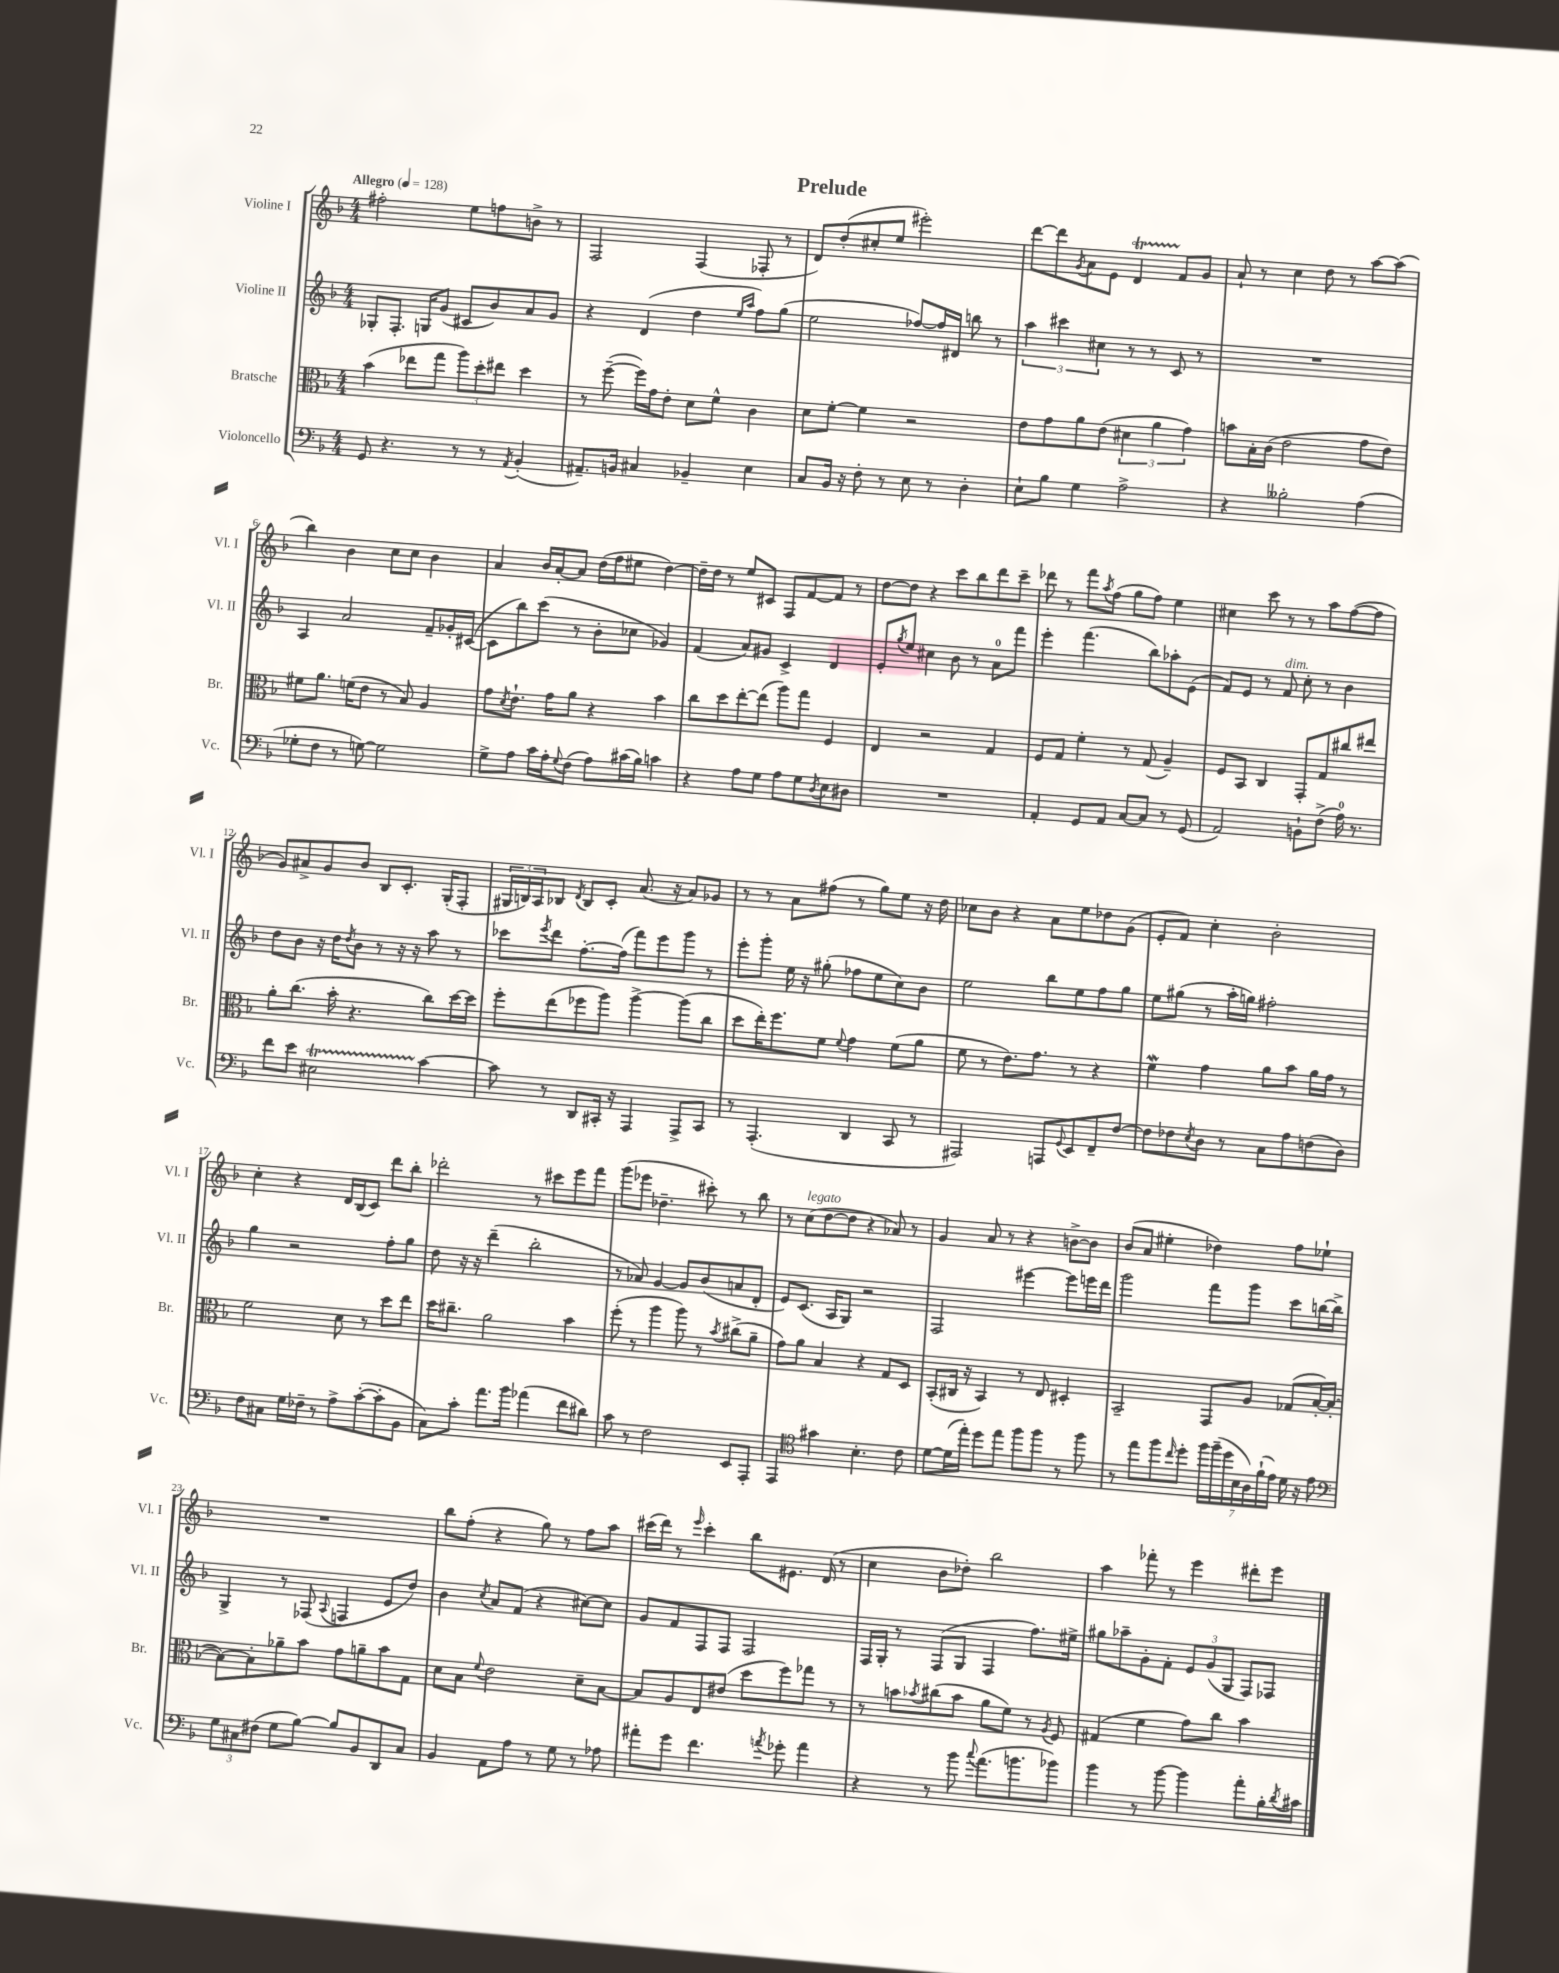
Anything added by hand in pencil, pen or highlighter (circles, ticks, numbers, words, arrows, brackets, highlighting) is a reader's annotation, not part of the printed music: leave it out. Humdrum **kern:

**kern	**kern	**kern	**kern
*staff4	*staff3	*staff2	*staff1
*clefF4	*clefC3	*clefG2	*clefG2
*k[b-]	*k[b-]	*k[b-]	*k[b-]
*M4/4	*M4/4	*M4/4	*M4/4
*MM128	*MM128	*MM128	*MM128
8GG	(4b-	8G-'	2ff#'
4.r	.	8.F'	.
.	8ee-	.	.
.	.	16G	.
.	8gg	(8g	.
8r	12aa)	8c#	8ee
.	12dd'	.	.
8r	.	8b-)	8ff
.	12ee#	.	.
8qAA	.	.	.
(4BB-'	4dd	8a	8b^
.	.	8g	8r
=	=	=	=
8.AA#~)	8r	4r	2F
.	([8ff~	.	.
16BB	.	.	.
4C#	16ff])	(4d	.
.	16g	.	.
.	8e'	.	.
4BB-~	8d	4dd	(4F
.	8f^^	.	.
.	.	16qqee	.
.	.	16qqaa	.
4E	4c	8ff)	8F-'
.	.	(8gg	8r
=	=	=	=
8C	8d	2ee	8d)
16BB-	[8f'	.	(8dd'
16r	.	.	.
8F'	4f]	.	8cc#'
8r	.	.	8ee
8E	2r	[8ff-)	2eee#')
8r	.	16ff-]	.
.	.	16d#	.
4D'	.	8bb	.
.	.	8r	.
=	=	=	=
8E`	8e	6aa	[8ddd
8B-	8g	.	8ddd]
.	.	6ccc#	.
.	.	.	8qg
4G	8a	.	8a
.	.	6cc#	.
.	(8e	.	8e
2A^	6d#	8r	4d
.	.	8r	.
.	6a	.	.
.	.	8c	8f
.	6g)	.	.
.	.	8r	8g
=	=	=	=
4r	8b	1r	8a`
.	16B-'	.	8r
.	(16c	.	.
2B--'	2e	.	4cc
.	.	.	8dd
.	.	.	8r
(4A	8g	.	[8aa
.	8e)	.	(8aa]
=	=	=	=
8G-'	8f#	4A	4bb-)
8F	8.a	.	.
8r	.	2a	4b-
.	(16f	.	.
[8G)	8e	.	.
2G]	8r	.	8cc
.	8B-)	.	8cc
.	4A	8f~	4b-
.	.	16g-'	.
.	.	([16c#	.
=	=	=	=
8G^	8g	8c#]	4a
.	8qd	.	.
8A	8.e`	8bb-)	.
16c	.	(8ccc	16b-
16A'	16g	.	[16a'
8qqG	.	.	.
(8F	8a	8r	8a]
8A)	4r	8b-'	(16dd
.	.	.	16ff
(16c#	.	8cc-	8ee#
16B-)	.	.	.
4c	4b-	4g-)	[4dd)
=	=	=	=
4r	8cc	(4f	16dd~]
.	.	.	16dd
.	8dd	.	8r
8A	[8ee'	8a)	8ee
8G	(8ee]	8g#	8c#
8A	8aa)	4c^	8F
8G	8gg	.	[8f
8qD	.	.	.
8E	4F	4d	8f]
8D#	.	.	8r
=	=	=	=
1r	4E	8e'	[8dd
.	.	8qgg	.
.	.	8ee	8dd]
.	2r	4cc#	4r
.	.	8b-	8ccc
.	.	8r	8bb-
.	4G	8a	8ddd
.	.	8fff	8ccc~
=	=	=	=
4AA'	8F	4eee'	8ddd-
.	8G	.	8r
8GG	4f'	(4.fff	8fff
.	.	.	8qaa
8AA	.	.	(8ff
[8C	8r	.	8gg
8C]	(8G	8bb-)	8ff)
8r	4A~)	8aa-'	4ee
(8GG	.	(8e	.
=	=	=	=
2AA)	8F	8f)	4cc#
.	8BB-	8e	.
.	4C	8r	8ccc
.	.	8f	8r
8BB`	8GG'	8cc'	8r
(8F^	8G	8r	8aa
16A)	8cc#	4b-	([8ff
8.r	.	.	.
.	8ee#	.	8ff]
=	=	=	=
8f	8a'	8dd	8g)
8e	(8.cc	8b-	8a#^
2E#	.	16r	8g
.	16b-'	16dd	.
.	.	8qdd	.
.	4.r	8b-	8b-
.	.	8r	8B-
.	.	16r	8.c'
.	.	16r	.
[4c	8cc)	8aa	.
.	.	.	(16G'
.	[16dd	8r	8F'
.	16dd]	.	.
=	=	=	=
8c]	8ff'	8ccc-	24G#
.	.	.	24B)
.	.	.	24A
.	.	8qeee	.
8r	(8ee	8ddd	8B-
.	.	.	8qd
8DD	8ff-	[8.ff'	8B-
16CC#'	8aa)	.	8c'
16r	.	(16ff]	.
4AAA	[4aa^	8fff)	(8.a
.	.	8eee	.
.	.	.	16r
8AAA^	(8aa]	8ggg	8a)
8CC#	8cc	8r	8g-
=	=	=	=
8r	8dd	8eee'	8r
(4.AAA'	16ee')	8ggg'	8r
.	8.ff	.	.
.	.	16ee	8a
.	.	16r	.
.	8f	(8gg#'	(8ff#
.	8qqf	.	.
4DD	4g	8ff-	8r
.	.	8ee	8gg)
8CC	(8f	8cc)	8ee
8r	8a	8b-	16r
.	.	.	16dd
=	=	=	=
2AAA#)	8f	2ee	8cc-
.	8r	.	8b-
.	8.e)	.	4r
.	8.g	.	.
8AAA	.	8bb-	8a
8qqGG	.	.	.
8EE	8r	8ee	8ee
8FF~	4r	8ff	8dd-
[8F	.	8gg	(8g
=	=	=	=
8F]	4f	8ee	8e'
8F-	.	(8gg#	8f)
8qE	.	.	.
8D	4g	8r	4cc'
8r	.	16aa'	.
.	.	16gg)	.
8C	8a	2ff#'	2b-'
8A	8b-	.	.
(8F	16a	.	.
.	16g	.	.
8D)	8r	.	.
=	=	=	=
8F	2f	4gg	4cc'
8C#	.	.	.
16G	.	2r	4r
16F-~	.	.	.
8r	.	.	.
8A^	8d	.	16d
.	.	.	(16B-
([8c'	8r	.	8c)
8c']	8dd	8ff'	8ddd
8BB-	8ee	8gg	8bb-'
=	=	=	=
8C)	16dd	8dd	2ddd-'
.	8.cc#~	.	.
8c'	.	16r	.
.	.	16r	.
8.a	2a	(4ddd~	.
16b-	.	.	.
(4a-	.	2bb-'	8r
.	.	.	8ccc#
8f	4b-	.	8eee
8d#)	.	.	8fff
=	=	=	=
8c	(8ff'	8r	(8ggg
8r	8r	8a-)	8eee-
2F	4aa	[4g	4.dd-~
.	8aa)	8g]	.
.	8r	(8b-	8ccc#')
.	8qb-	.	.
8EE	(8cc#^	8a	8r
8AAA'	8a~	8d'	8bb-
=	=	=	=
4AAA	8g)	8e)	8r
.	8a	(8.c	(8cc
*clefC4	*	*	*
4g#	4B-	.	[8dd
.	.	16A	.
.	.	8G)	8dd]
4.B-'	4r	2r	4r
.	8G	.	8a-)
8c	8D	.	8r
=	=	=	=
[8d	(8BB-'	2F	4g
(16d]	16C#	.	.
16ee')	16r	.	.
8dd	4BB-)	.	8a
8ee	.	.	8r
8ff	8r	[4eee#	4r
8ff	8E	.	.
8r	4D#'	8eee#]	[8b^
8ff	.	16eee	8b]
.	.	16ddd	.
=	=	=	=
8r	2BB-~	2ggg	(8b-
8ee	.	.	8a
8ff	.	.	4ee#'
16qqcc	.	.	.
8dd'	.	.	.
28ff	8GG	8fff	4dd-)
(28ff~	.	.	.
28dd	.	.	.
28B-	.	.	.
.	8A	8ggg	.
28A)	.	.	.
(28f`	.	.	.
28e)	.	.	.
16d	(8G-	8ccc	8ff
16r	.	.	.
8e	[16B-'	[16bb	8ee-`
.	16B-'_	16bb^]	.
=	=	=	=
*clefF4	*	*	*
12G	8B-_)	4G^	1r
12C#	.	.	.
.	8B-']	.	.
(12F#	.	.	.
8G	8a-~	8r	.
[8B-)	8b-	(8F-	.
.	.	8qqA	.
8B-]	8g	4F	.
8BB-	8a~	.	.
8DD	8b-	8e	.
8C#	8G	8dd)	.
=	=	=	=
4BB-	8d	4b-	8bb-
.	8B-	.	(8ff'
.	8qqf	8qcc	.
8AA	2e	8a	4r
8A	.	(8f	.
8r	.	4r	8gg)
8G	.	.	8r
8r	8d~	[8cc#)	8ff
8A-	[8B-	8cc#]	8aa
=	=	=	=
8a#'	8B-]	8g	(16ccc#
.	.	.	16ddd)
8g	8A	8f	8r
.	.	.	16qqeee
4.f	8E	8F	4ccc#'
.	(8e#	8F	.
.	8dd	2F	8bb-
8qa	.	.	.
8g-'	8ff)	.	8.e#
4a	8gg-	.	.
.	.	.	(16d
.	8r	.	8r
=	=	=	=
4r	8r	16F	4cc
.	.	16G'	.
.	8b	8r	.
.	8qb-	.	.
8r	(8cc#	(8F	8b-
8b-	8b-	8G	8dd-')
8qqcc	.	.	.
(8.a	8a	4F	2bb-
.	8f)	.	.
8.b	.	.	.
.	8r	8.ff)	.
.	8qA	.	.
8b-)	8F	.	.
.	.	16ee#^	.
=	=	=	=
4b-	(4G#	8gg#	4aa
.	.	8aa-~	.
8r	4f	8g'	8fff-'
[8b-	.	8f'	8r
4b-]	8g)	12e	4eee
.	.	(12g	.
.	8cc	.	.
.	.	12G	.
8a'	4b-	8F)	8ddd#'
16B-'	.	8F-	8eee
8qd	.	.	.
16c#	.	.	.
==	==	==	==
*-	*-	*-	*-
